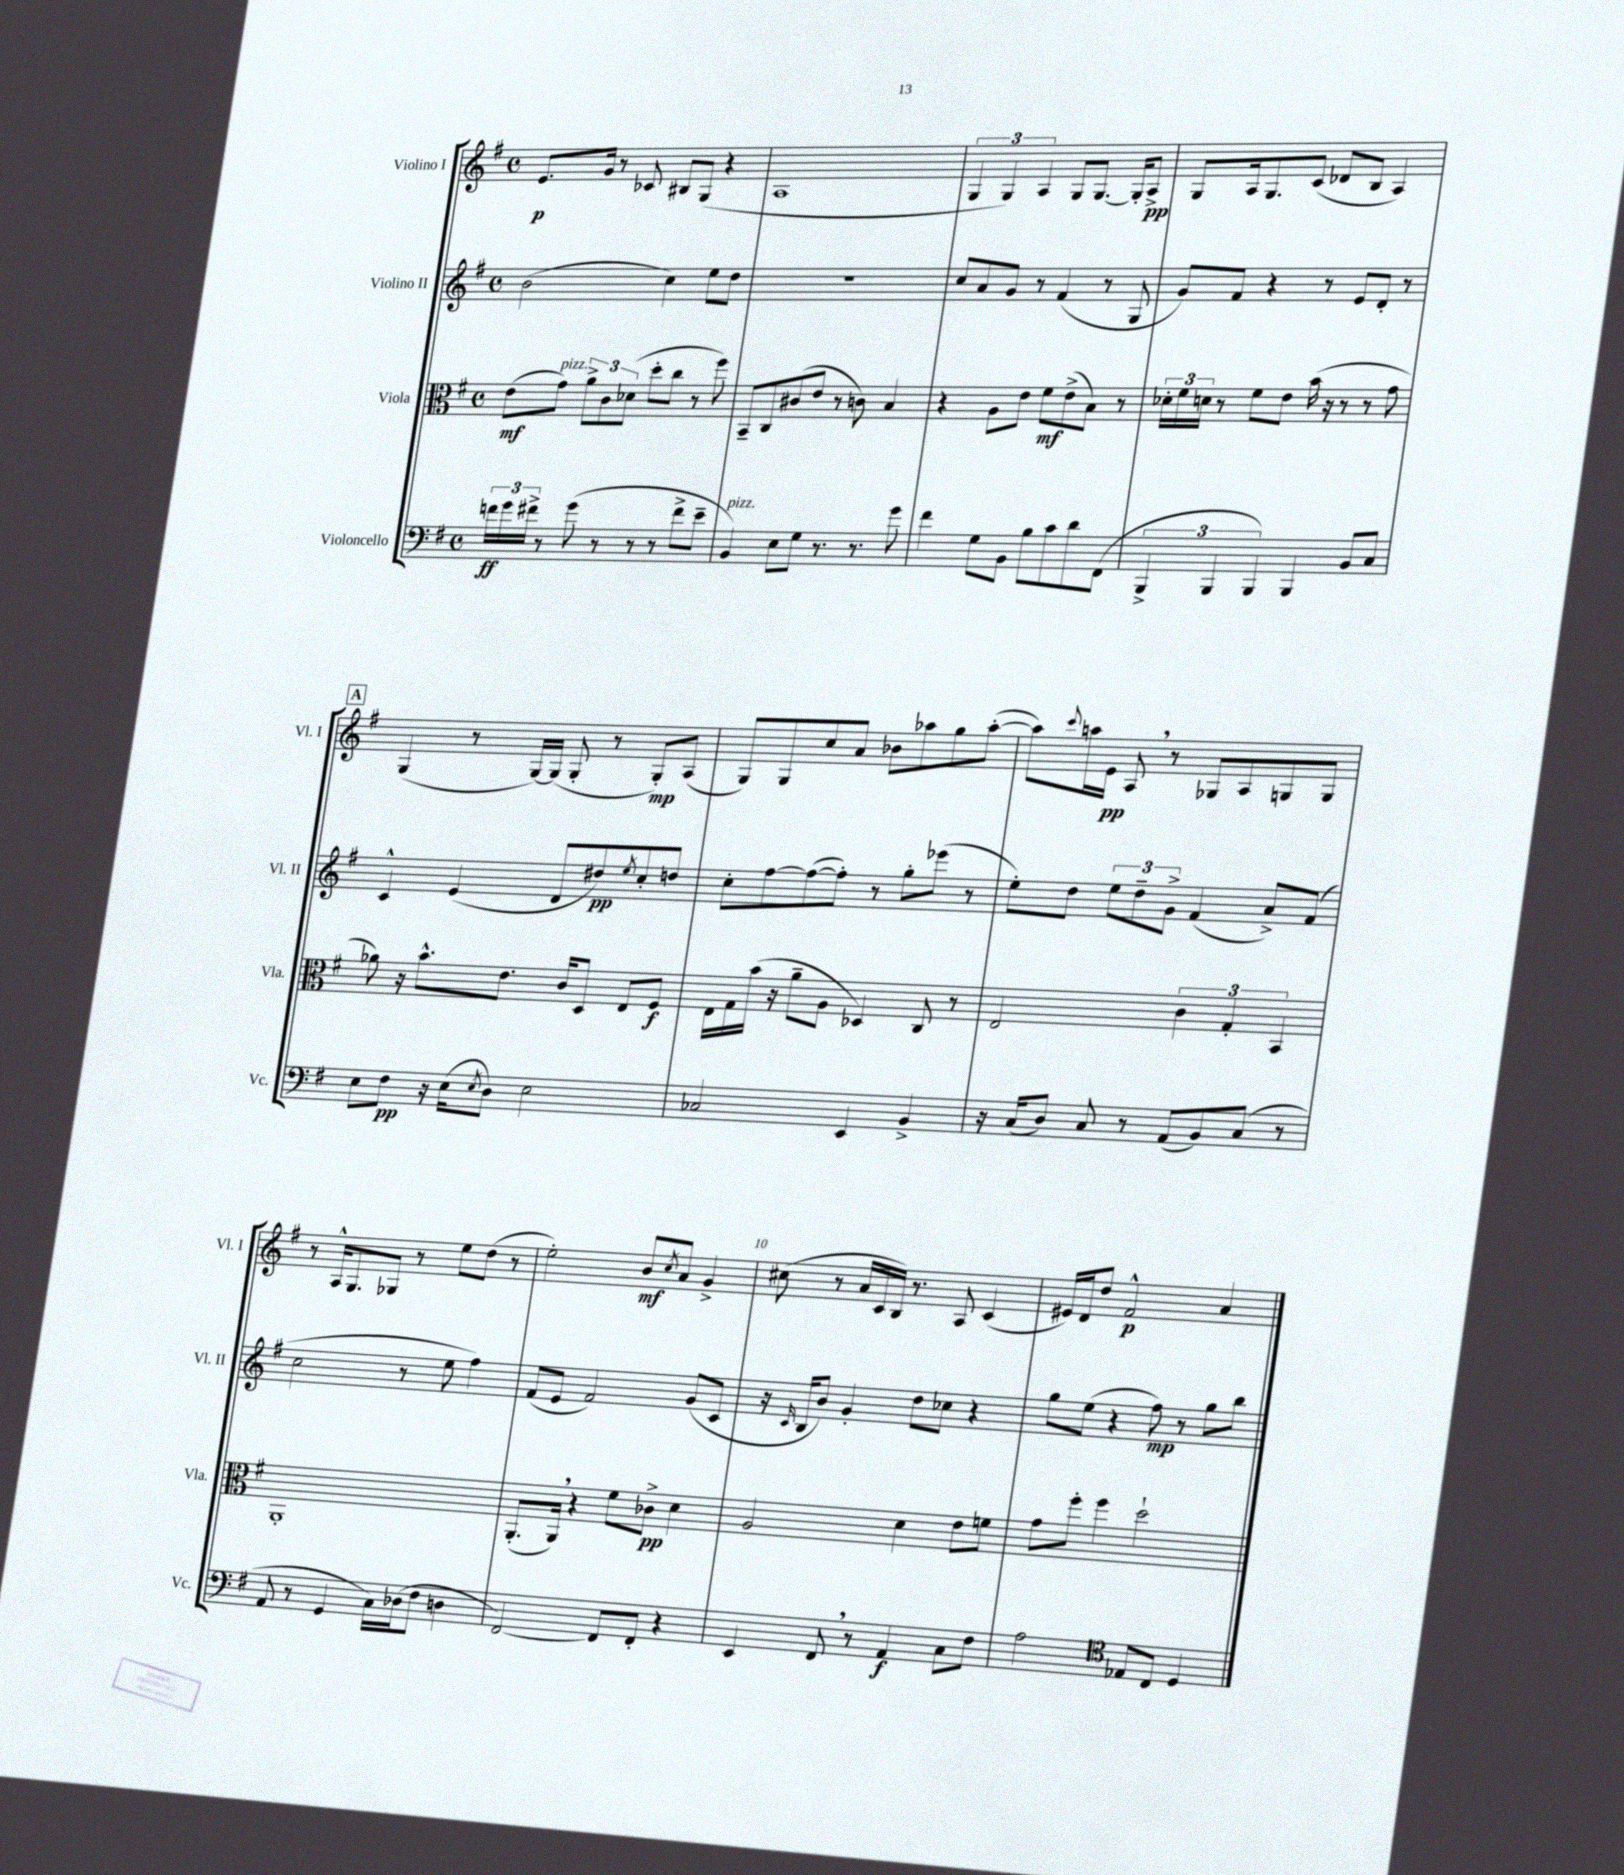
<<
\new StaffGroup <<
\new Staff = "s0" \with { instrumentName = "Violino I" shortInstrumentName = "Vl. I" } {
    \clef treble \key g \major \defaultTimeSignature \time 4/4
    e'8.\p g'16 r8 ces'8 bis8 g8( r4 |
    a1 |
    \tuplet 3/2 { g4 g4) a4 } g8 g8.~ g16-. a8->\pp |
    g8 a16 g8. c'8( des'8 b8 a4) |
    \mark \markup { \box "A" } g4( r8 g16~) g16( g8-. r8 g8-.\mp) a8( |
    g8) g8 c''8 a'8 bes'8 aes''8 g''8 aes''8~-.( |
    aes''8) \appoggiatura { c'''8 } a''16 e'16\pp a8 \breathe r8 ges8 a8 g8 g8 |
    r8 a16-^ g8. ges8 r8 e''8 d''8( r8 |
    e''2-.) b'8\mf \acciaccatura { c''8 } a'8 g'4-> |
    cis''8( r8 a'16 c'16 b16) r8. a8 c'4( |
    eis'16) d'16 d''8 fis'2-^\p a'4 \bar "|." |
}
\new Staff = "s1" \with { instrumentName = "Violino II" shortInstrumentName = "Vl. II" } {
    \clef treble \key g \major \defaultTimeSignature \time 4/4
    b'2( c''4) e''8 d''8 |
    R1 |
    c''8 a'8 g'8 r8 fis'4( r8 g8 |
    g'8) fis'8 r4 r8 e'8 d'8-. r8 |
    \mark \markup { \box "A" } c'4-^ e'4( d'8 dis''8\pp) \acciaccatura { e''8 } c''8-. d''8 |
    c''8-. fis''8~ fis''8~( fis''8-.) r8 g''8-. ees'''8( r8 |
    e''8-.) d''8 \tuplet 3/2 { e''8 d''8-- g'8-> } fis'4( a'8->) fis'8( |
    c''2 r8 e''8 fis''4) |
    fis'8( e'8 fis'2) g'8( c'8 |
    r16 \grace { c'16 } b16 b'8) g'4-. d''8 ces''8 r4 |
    g''8 e''8( r4 fis''8\mp) r8 g''8 b''8 \bar "|." |
}
\new Staff = "s2" \with { instrumentName = "Viola" shortInstrumentName = "Vla." } {
    \clef alto \key g \major \defaultTimeSignature \time 4/4
    e'8\mf( g'8^\markup { \italic "pizz." }) \tuplet 3/2 { a'8-> c'8 des'8( } d''8-. c''8 r8 fis''8) |
    b,8-- c8 cis'8( e'8 r8 c'8) b4 |
    r4 a8 e'8 fis'8\mf e'8->( b8) r8 |
    \tuplet 3/2 { des'16-. fis'16 d'16 } r8 fis'8 e'8 b'16( r16 r8 r8 g'8 |
    \mark \markup { \box "A" } aes'8) r16 b'8.-^ e'8. c'16 d8 e8 fis8\f |
    e16 g16 b'16( r16 a'8-- a8 des4) c8 r8 |
    e2 \tuplet 3/2 { c'4 g4-. b,4 } |
    a,1-. |
    a,8.-.( a,16) \breathe r4 fis'8 ces'8->\pp d'4 |
    a2 d'4 e'8 f'8 |
    g'8 fis''8-. fis''4 d''2-! \bar "|." |
}
\new Staff = "s3" \with { instrumentName = "Violoncello" shortInstrumentName = "Vc." } {
    \clef bass \key g \major \defaultTimeSignature \time 4/4
    \tuplet 3/2 { f'16\ff g'16 fis'16-> } r8 g'8( r8 r8 r8 fis'8-> e'8-- |
    b,4^\markup { \italic "pizz." }) e8 g8 r8. r8. g'8 |
    fis'4 g8 b,8 b8 c'8 d'8 fis,8( |
    \tuplet 3/2 { b,,4-> b,,4 b,,4) } b,,4 b,8 c8 |
    \mark \markup { \box "A" } e8 fis8\pp r16 e16( \acciaccatura { e8 } d8) e2 |
    ces2 e,4 b,4-> |
    r16 c16( d8) c8 r8 a,8( b,8) c8( r8 |
    a,8 r8 g,4 c16) des16( fis8 d4 |
    fis,2~) fis,8 fis,8-. r4 |
    e,4 fis,8 \breathe r8 a,4\f c8 fis8 |
    a2 \clef tenor ees8 c8 d4 \bar "|." |
}
>>
>>
\layout { \context { \Score \override BarNumber.break-visibility = ##(#f #t #t) barNumberVisibility = #(every-nth-bar-number-visible 5) } }
